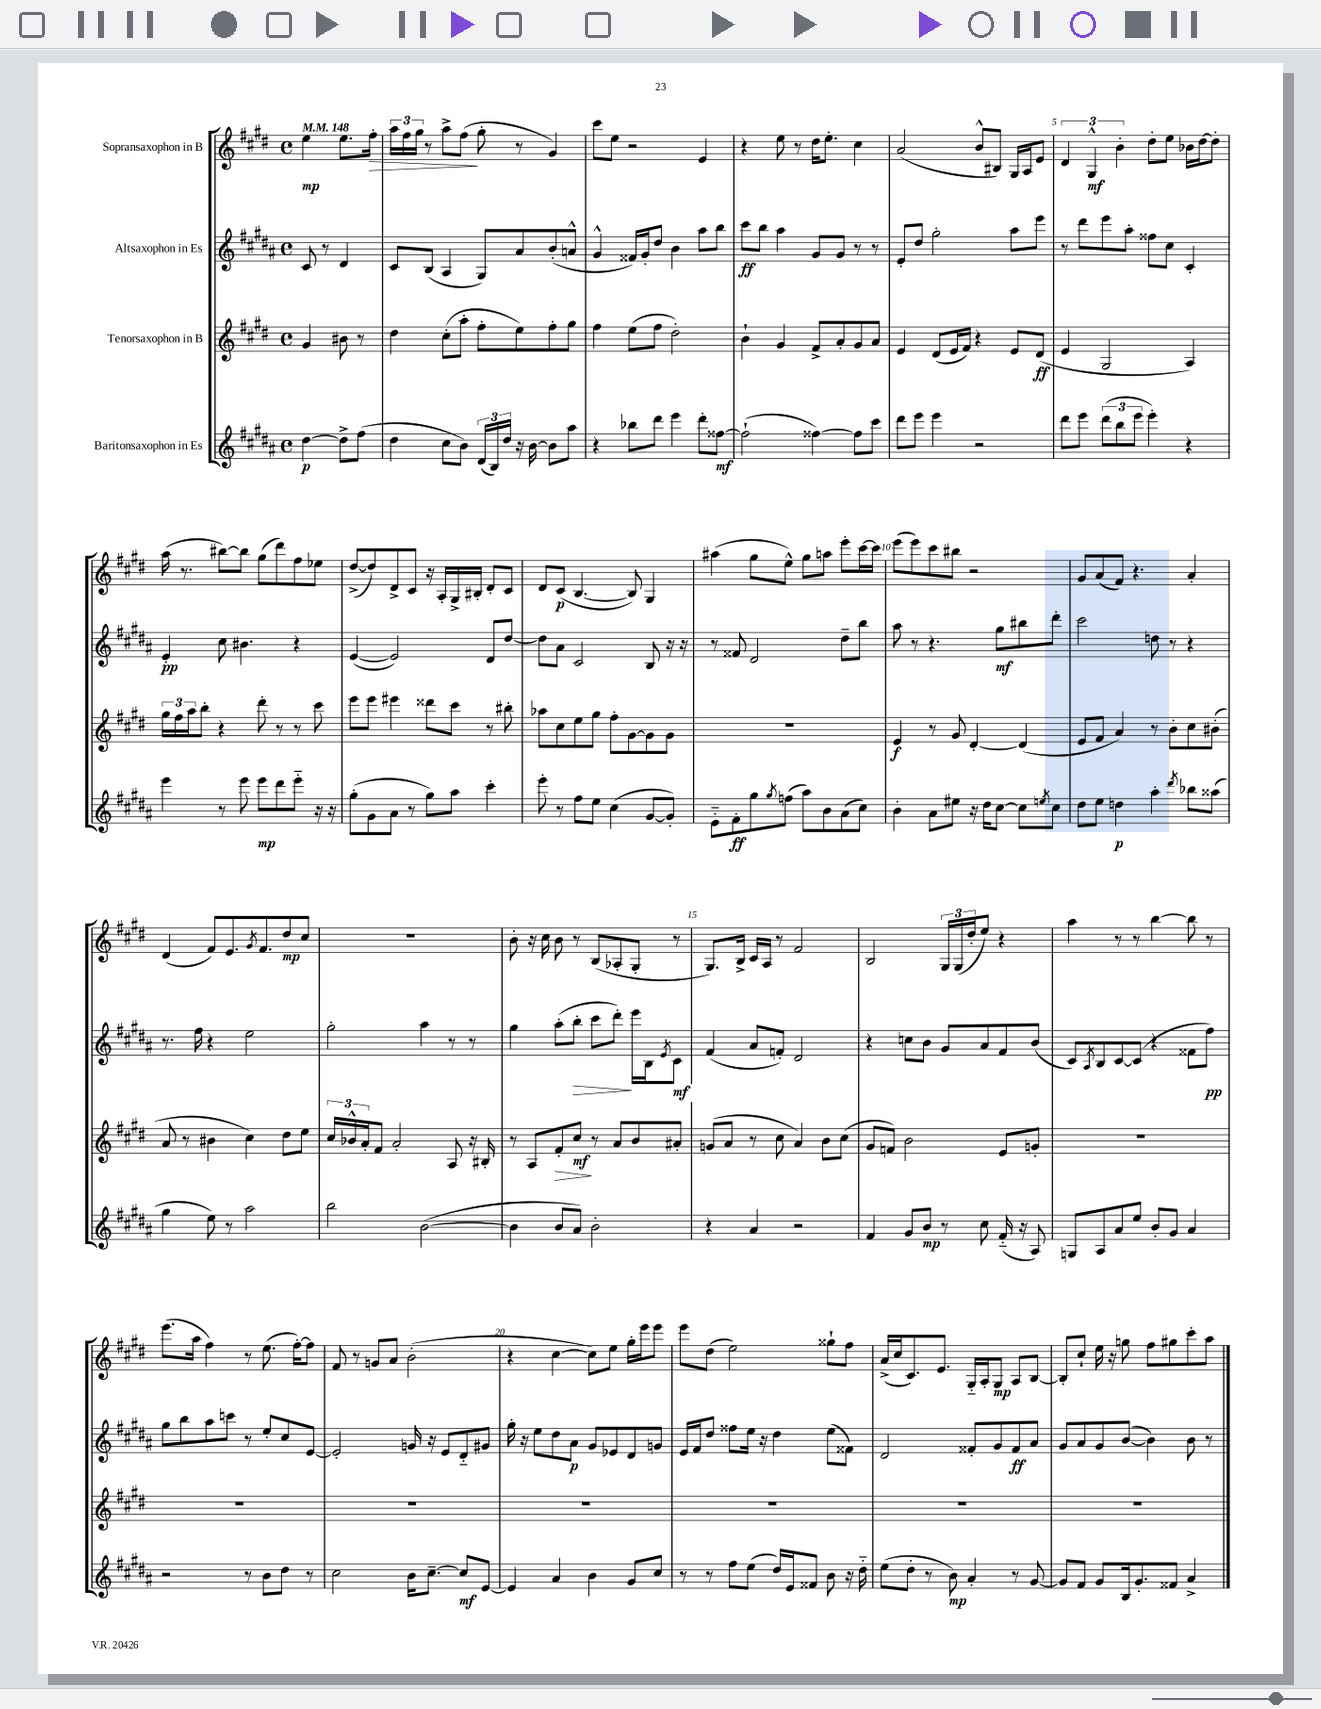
<<
\new StaffGroup <<
\new Staff = "s0" \with { instrumentName = "Sopransaxophon in B" } {
    \clef treble \key e \major \defaultTimeSignature \time 4/4 \partial 2 \tempo 4 = 148
    e''4\mp e''8. fis''16-.\> |
    \tuplet 3/2 { a''16 fis''16 gis''16 } r8 a''8-> fis''8\!( gis''8-. r8 gis'4) |
    cis'''8 e''8 r2 e'4 |
    r4 e''8 r8 dis''16 e''8.-. cis''4 |
    a'2( b'8-^ bis8) gis16 a16 e'8 |
    \tuplet 3/2 { dis'4 gis4-^\mf b'4-. } dis''8-. e''8 bes'16 dis''16~ dis''8-. |
    a''16( r8. bis''8~) bis''8 gis''8( dis'''8) fis''8 ees''8 |
    dis''8~->( dis''8) dis'8-> cis'8 r16 a16-. gis16-> bis16-. dis'8-. cis'8 |
    dis'8 cis'8\p( b4.~ b8) gis4 |
    ais''4( gis''8 e''8-^) gis''8 a''8 e'''8-. cis'''16~ cis'''16 |
    e'''8( e'''8) cis'''8 bis''8 r2 |
    gis'8 a'8( fis'8) r4. a'4-. |
    dis'4( fis'8) e'8. \acciaccatura { gis'8 } fis'8. dis''8\mp cis''8 |
    R1 |
    b'8-. r16 cis''16 b'8 r8 b8( aes8-. gis8-. r8 |
    gis8.) b16-> cis'16 a16 r8 fis'2 |
    b2 \tuplet 3/2 { gis16 gis16( dis''16-. } e''8) r4 |
    a''4 r8 r8 b''4~ b''8 r8 |
    e'''8.( a''16 fis''4) r8 e''8.( fis''16~-.) fis''8 |
    fis'8 r8 g'8 a'8 b'2-.( |
    r4 cis''4~ cis''8) e''8 gis''16-. e'''16 e'''8 |
    e'''8 dis''8( e''2) gisis''8-! fis''8 |
    a'16->( cis''16 cis'8.) e'8. gis16-_ a16-. gis8\mp a8 b8~ |
    b8-. cis''8-! e''16 r16 g''8 fis''8 gis''8 cis'''8-. a''8 \bar "|." |
}
\new Staff = "s1" \with { instrumentName = "Altsaxophon in Es" } {
    \clef treble \key b \major \defaultTimeSignature \time 4/4 \partial 2
    cis'8 r8 dis'4 |
    cis'8 b8( ais4 gis8) ais'8 b'8-.( a'8-^ |
    gis'4-^ fisis'16) gis'16-. dis''8 b'4 ais''8 b''8 |
    cis'''8\ff b''8 ais''4 gis'8 gis'8 r8 r8 |
    e'8-. dis''8 gis''2-. ais''8 e'''8 |
    r8 dis'''8 e'''8 ais''8-. fisis''8 cis''8 cis'4-. |
    e'4-.\pp cis''8 bis'4. r4 |
    e'4~( e'2) dis'8 dis''8~ |
    dis''8 ais'8 cis'2 b8 r16 r16 |
    r8 fisis'8 dis'2 dis''8-- b''8 |
    ais''8 r8 r4. gis''8\mf bis''8 dis'''8-. |
    cis'''2 d''8 r8 r4 |
    r8. fis''16 r4 e''2 |
    gis''2-. ais''4 r8 r8 |
    gis''4 ais''8-.( b''8-.\> cis'''8 dis'''8-.\!) e'''16 b16 \acciaccatura { e'8 } cis'8\mf |
    fis'4( ais'8 f'8-.) dis'2 |
    r4 c''8 b'8 gis'8 ais'8 fis'8 b'8( |
    cis'8) \acciaccatura { ais8 } b8 cis'8~ cis'8( r4 fisis'8 fis''8\pp) |
    gis''8 b''8 ais''8 c'''8 r8 e''8-. cis''8 e'8~ |
    e'2-. g'16 r16 e'8 dis'8-_ gis'8 |
    gis''16-. r16 e''8 dis''8 ais'8\p gis'8 ees'8 dis'8 g'8 |
    e'16 fis'16 dis''8 fisis''8 e''16 r16 dis''4 e''8( fisis'8) |
    dis'2 fisis'8-. gis'8 fisis'8\ff ais'8 |
    gis'8 ais'8 gis'8 b'8~( b'4) b'8 r8 \bar "|." |
}
\new Staff = "s2" \with { instrumentName = "Tenorsaxophon in B" } {
    \clef treble \key e \major \defaultTimeSignature \time 4/4 \partial 2
    gis'4 bis'8 r8 |
    dis''4 cis''8-.( a''8-. fis''8-. e''8) fis''8-. gis''8 |
    fis''4 e''8( fis''8 dis''2-.) |
    b'4-! gis'4 fis'8-> a'8-. gis'8 a'8 |
    e'4 dis'8( e'16 fis'16) r4 e'8 dis'8\ff( |
    e'4 gis2 a4) |
    \tuplet 3/2 { gis''16 fis''16 a''16 } b''8-. r4 dis'''8-. r8 r8 cis'''8 |
    e'''8 e'''8 eis'''4 disis'''8 cis'''8 r8 bis''8-. |
    aes''8 cis''8 e''8 gis''8 fis''8-. gis'8~ gis'8 gis'8 |
    R1 |
    e'4\f r8 gis'8 dis'4~-. dis'4( |
    e'8 fis'8 a'4) r8 b'8-. cis''8 bis'8-.( |
    a'8 r8 bis'4 cis''4) dis''8 e''8 |
    \tuplet 3/2 { cis''16 bes'16-^ a'16-. } fis'8 a'2-. a8 r16 bis16-. |
    r8 a8 fis'8-.\> cis''8\mf\! r8 a'8 b'8 ais'8-. |
    g'8( a'8 r8 cis''8 a'4) b'8 cis''8( |
    gis'8 f'8) b'2 e'8 g'8-. |
    R1 |
    R1 |
    R1 |
    R1 |
    R1 |
    R1 |
    R1 \bar "|." |
}
\new Staff = "s3" \with { instrumentName = "Baritonsaxophon in Es" } {
    \clef treble \key b \major \defaultTimeSignature \time 4/4 \partial 2
    dis''4~\p dis''8-> fis''8( |
    dis''4 cis''8 b'8) \tuplet 3/2 { dis'16( b16) dis''16 } r16 b'16~ b'8 ais''8 |
    r4 bes''8 dis'''8 e'''4 dis'''8-. fisis''8~\mf |
    fisis''2-!( fisis''4~) fisis''8 cis'''8 |
    dis'''8 e'''8 e'''4 r2 |
    dis'''8 e'''8 \tuplet 3/2 { dis'''8( b''8 e'''8 } e'''4-.) r4 |
    e'''4 r8 e'''8 e'''8\mp dis'''8 e'''8-_ r16 r16 |
    gis''8-.( gis'8 ais'8 r8 gis''8) ais''8 cis'''4-. |
    e'''8-. r8 fis''8 e''8 cis''4( gis'8~ gis'8-.) |
    e'8-_ fis'8-.\ff gis''8 \acciaccatura { gis''8 } f''8( ais''8) b'8 ais'8( cis''8) |
    b'4-. ais'8 eis''8 r16 dis''16 cis''8~ cis''8 \acciaccatura { e''8 } cis''8 |
    dis''8 e''8 d''4\p ais''4-. \acciaccatura { dis'''8 } bes''8 aisis''8( |
    gis''4 e''8) r8 ais''2 |
    b''2 b'2~( |
    b'4 b'8 ais'8) b'2-. |
    r4 ais'4 r2 |
    fis'4 gis'8 b'8\mp r8 cis''8 fis'16-_( r16 ais8) |
    g8 ais8 ais'8 e''8 b'8-. gis'8 ais'4 |
    r2 r8 b'8 dis''8 r8 |
    cis''2 b'16 cis''8.~-- cis''8\mf e'8~ |
    e'4 ais'4 b'4 gis'8 cis''8 |
    r8 r8 fis''8 e''8( dis''16) e'16 fisis'8 b'8 r16 dis''16-_ |
    e''8( dis''8-. r8 b'8\mp) ais'4-. r8 gis'8~ |
    gis'8 fis'8 gis'8 b16 gis'8.-. fisis'8 ais'4-> \bar "|." |
}
>>
>>
\layout { \context { \Score \override BarNumber.break-visibility = ##(#f #t #t) barNumberVisibility = #(every-nth-bar-number-visible 5) } }
